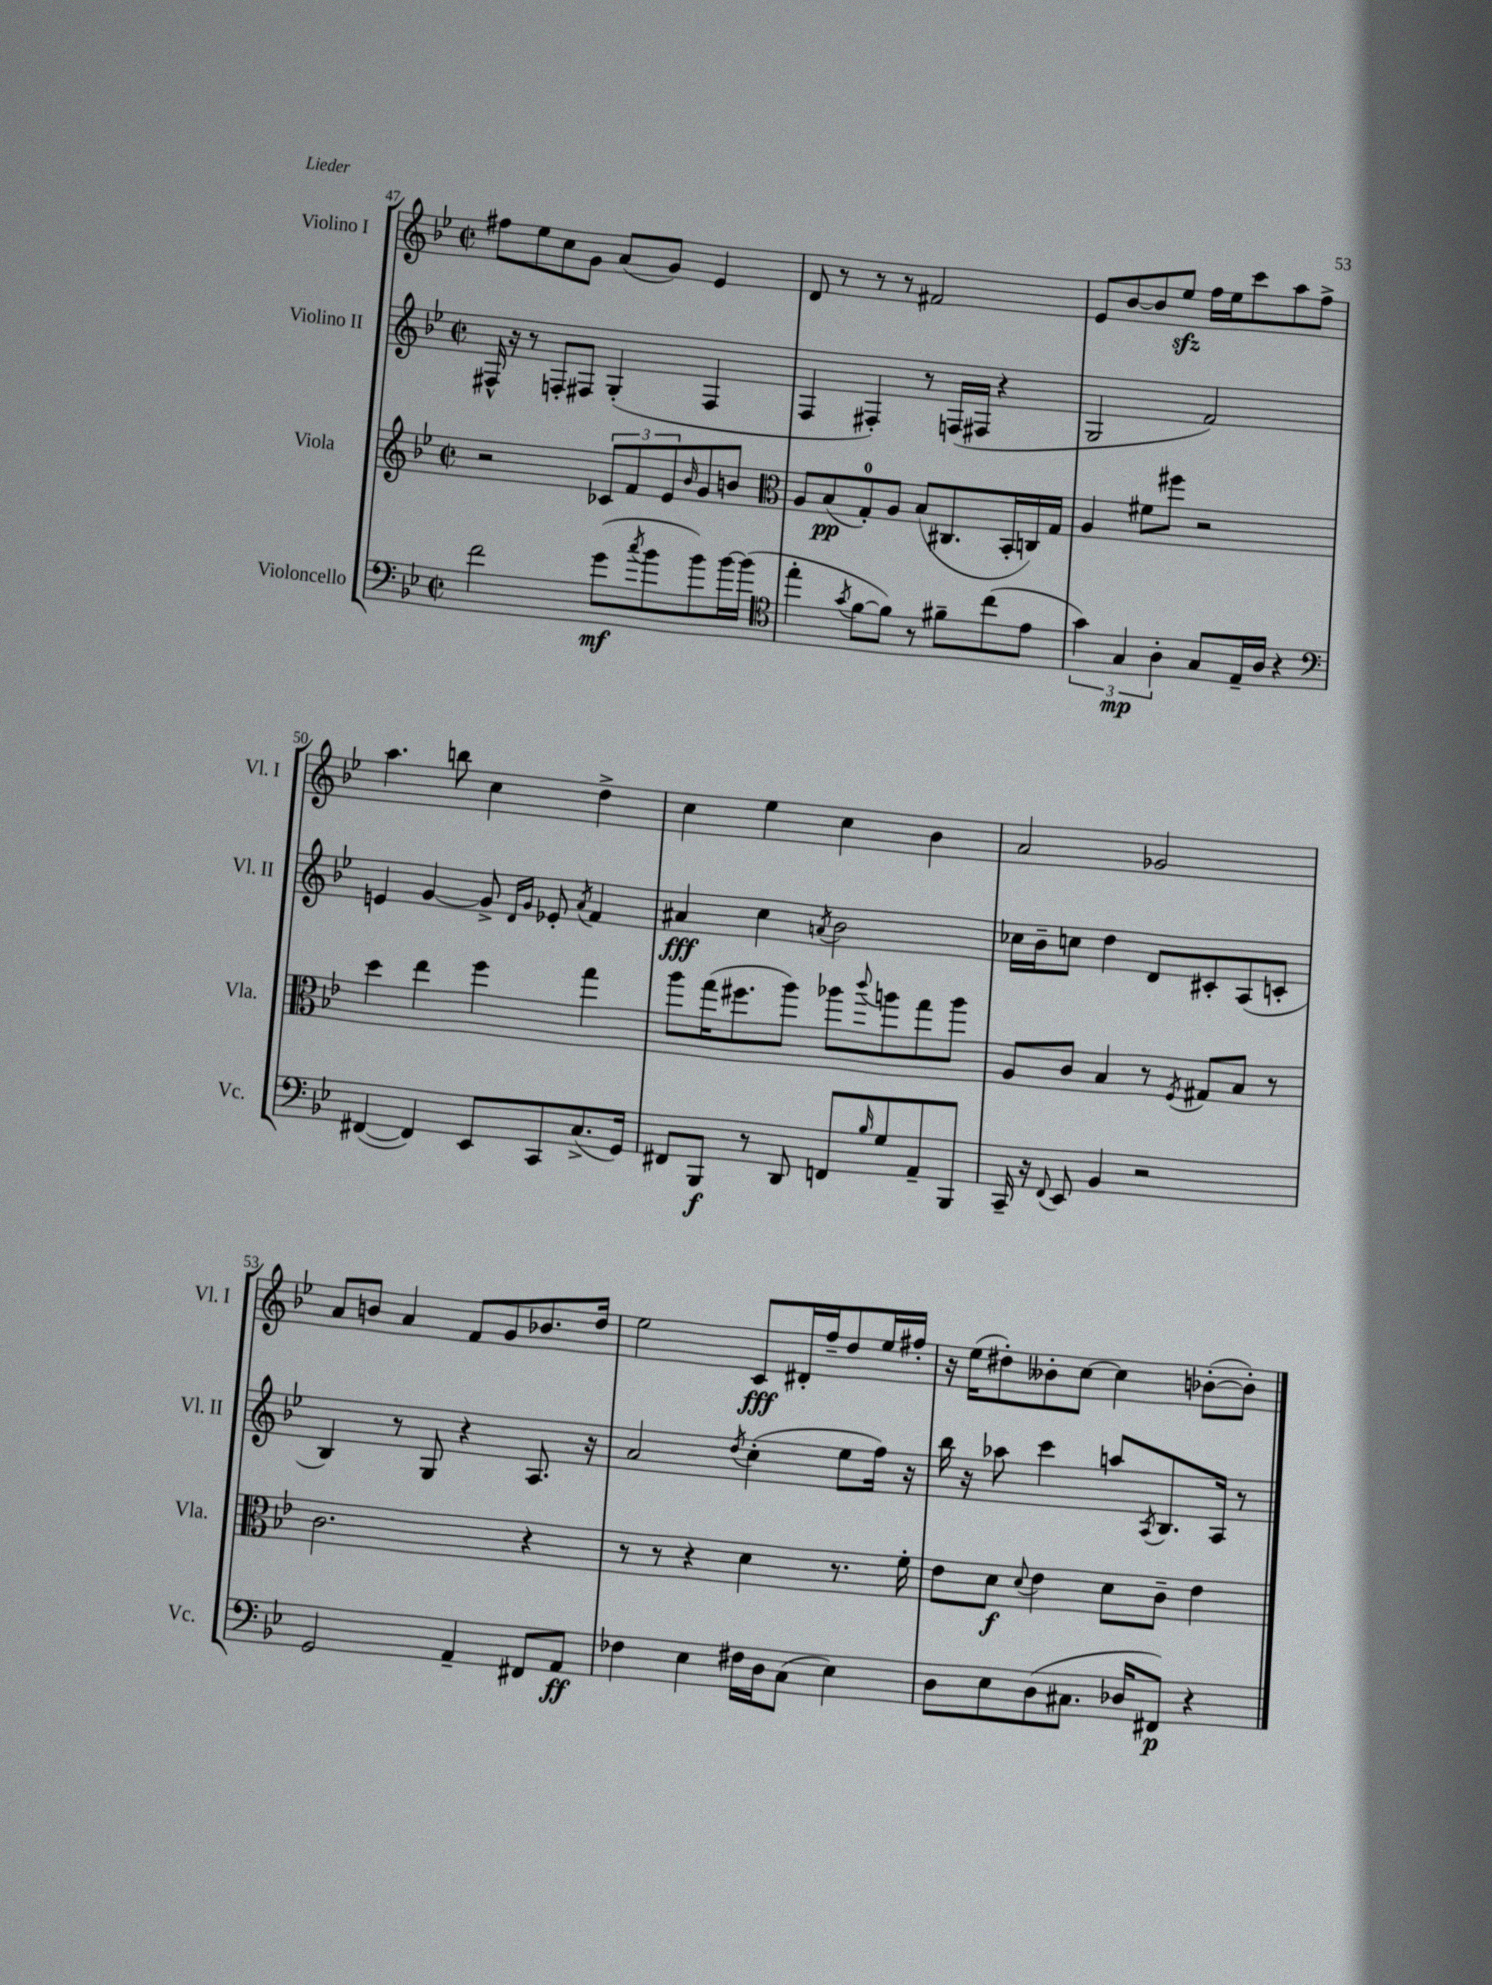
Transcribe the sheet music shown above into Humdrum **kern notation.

**kern	**kern	**kern	**kern
*staff4	*staff3	*staff2	*staff1
*clefF4	*clefG2	*clefG2	*clefG2
*k[b-e-]	*k[b-e-]	*k[b-e-]	*k[b-e-]
*M2/2	*M2/2	*M2/2	*M2/2
*met(c|)	*met(c|)	*met(c|)	*met(c|)
2f	2r	16F#^^	8ff#
.	.	16r	.
.	.	8r	8ee-
.	.	8F'	8cc
.	.	8F#	8g
(8g	12c-	(4G'	(8a
.	12f	.	.
8qcc	.	.	.
8b-	.	.	8g)
.	12e-	.	.
.	16qqb-	.	.
8b-)	8g	4F#	4e-
[16b-	8b	.	.
(16b-]	.	.	.
=	=	=	=
*clefC4	*clefC3	*	*
4ee-'	8A	4F	8d
.	(8B-	.	8r
8qg	.	.	.
[8f	8G')	4F#')	8r
8f])	8A	.	8r
8r	(8B-	8r	2f#
8f#~	8.C#	(16F	.
.	.	16F#	.
(8cc	.	4r	.
.	16BB-'	.	.
8e-	16C)	.	.
.	16G	.	.
=	=	=	=
6g)	4A	2G	8e-
.	.	.	[8b-
6G	.	.	.
.	8f#	.	8b-]
6A'	.	.	.
.	8ff#	.	8ee-
8G	2r	2f)	16ff
.	.	.	16ee-
16E-~	.	.	8ccc
16A	.	.	.
4r	.	.	8aa
.	.	.	8ff^
=	=	=	=
*clefF4	*	*	*
([4FF#	4dd	4e	4.aa
4FF#])	4ee-	[4g	.
.	.	.	8bb
8EE-	4ff	8g^]	4cc
.	.	16qqd	.
.	.	16qqg	.
8CC	.	8e-'	.
.	.	8qa	.
(8.C^	4gg	4f	4dd^
16GG)	.	.	.
=	=	=	=
8FF#	8aa	4a#	4cc
8BBB-	(16gg	.	.
.	8.ff#	.	.
8r	.	4cc	4ee-
8DD	8aa)	.	.
.	.	8qa	.
8FF	8aa-	2b-	4cc
16qqB-	8qqccc	.	.
8G	8aa	.	.
8AA~	8gg	.	4b-
8BBB-	8aa	.	.
=	=	=	=
16CC~	8A	16cc-	2a
16r	.	16b-~	.
8qqFF	.	.	.
8EE-	8c	8cc	.
4BB-	4B-	4dd	.
2r	8r	8d	2g-
.	8qF	.	.
.	8G#	8c#'	.
.	8B-	(8A	.
.	8r	8c'	.
=	=	=	=
2GG	2.c	4B-)	8a
.	.	.	8b
.	.	8r	4a
.	.	8G	.
4AA~	.	4r	8f
.	.	.	8g
8FF#	4r	8.A	8.b-
8AA	.	.	.
.	.	16r	16dd
=	=	=	=
4F-	8r	2a	2ee-
.	8r	.	.
4E-	4r	.	.
.	.	8qdd	.
16F#	4d	(4cc'	8c
16D	.	.	.
(8C	.	.	16d#'
.	.	.	16ff~
4E-)	8.r	8ee-	8dd
.	.	16ff)	16ee-
.	16f'	16r	16ff#'
=	=	=	=
8D	8e-	16bb-	16r
.	.	16r	(16ee-
8E-	8d	8aa-	8dd#')
.	8qqd	.	.
(8D	4e-	4ccc	8b--'
8.C#	.	.	[8cc
.	8d	8aa	4cc]
16D-	.	.	.
.	.	8qA	.
8FF#)	8c~	8.B-	.
4r	4e-	.	([8b-'
.	.	16A	.
.	.	8r	8b-'])
==	==	==	==
*-	*-	*-	*-
